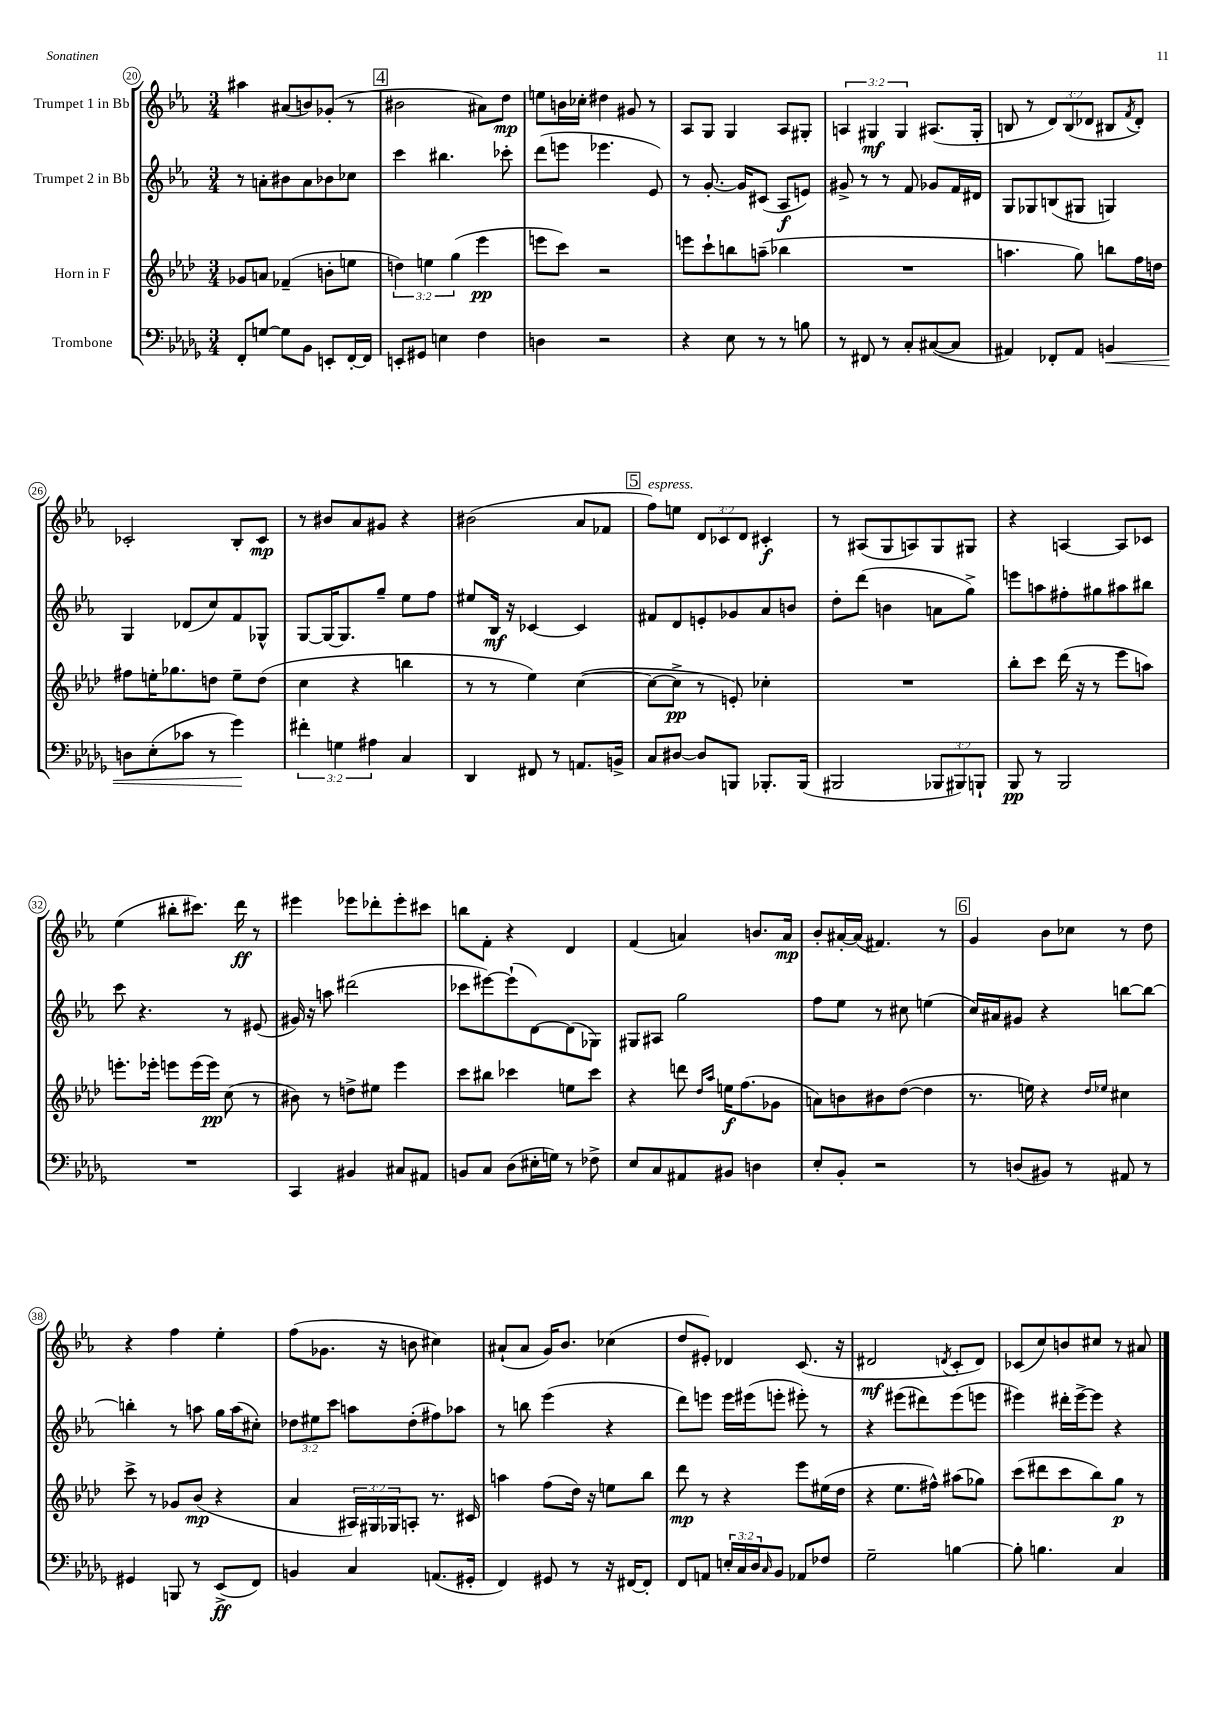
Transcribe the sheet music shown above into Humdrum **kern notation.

**kern	**dynam	**kern	**dynam	**kern	**dynam	**kern	**dynam
*part4	*part4	*part3	*part3	*part2	*part2	*part1	*part1
*staff4	*staff4	*staff3	*staff3	*staff2	*staff2	*staff1	*staff1
*I"Trombone	*	*I"Horn in F	*	*I"Trumpet 2 in Bb	*	*I"Trumpet 1 in Bb	*
*clefF4	*	*clefG2	*	*clefG2	*	*clefG2	*
*k[b-e-a-d-g-]	*	*k[b-e-a-d-]	*	*k[b-e-a-]	*	*k[b-e-a-]	*
*M3/4	*	*M3/4	*	*M3/4	*	*M3/4	*
=20	=20	=20	=20	=20	=20	=20	=20
8FF'/L	.	8g-X/L	.	8r	.	4aa#X\	.
[8Gn/J	.	8an/J	.	8an'\L	.	.	.
8G\L]	.	(4f-X~/	.	8b#X\	.	(8a#X/L	.
8BB-\J	.	.	.	8a\	.	8bn/)	.
8EEn'/L	.	8bn'\L	.	8b-X\	.	(8g-X'/J	.
[16FF'/L	.	8een\J	.	8cc-X\J	.	8r	.
16FF/JJ]	.	.	.	.	.	.	.
!!LO:REH:place=s1:t=4
=21	=21	=21	=21	=21	=21	=21	=21
8EEn'/L	.	6ddn\)	.	4ccc\	.	2b#X\	.
8GG#X/J	.	.	.	.	.	.	.
.	.	6een\	.	.	.	.	.
4En\	.	.	.	4.bb#X\	.	.	.
.	.	(6gg\	.	.	.	.	.
4F\	.	4eee-\	pp	.	.	8a#X\L)	.
.	.	.	.	8ccc-X'\	.	8dd\J	mp
=22	=22	=22	=22	=22	=22	=22	=22
4Dn\	.	8eeen\L	.	(8ddd\L	.	8een\L	.
.	.	8ccc\J)	.	8eeen\J	.	16bn\L	.
.	.	.	.	.	.	16cc-X'\JJ	.
2r	.	2r	.	4.eee-X\	.	4dd#X\	.
.	.	.	.	.	.	8g#X/	.
.	.	.	.	8e-/)	.	8r	.
=23	=23	=23	=23	=23	=23	=23	=23
4r	.	8eeen\L	.	8r	.	8A-/L	.
.	.	8ccc`\	.	[8.g'/	.	8G/J	.
8E-\	.	8bbn\	.	.	.	4G/	.
.	.	.	.	16g/KL]	.	.	.
8r	.	(8aan~\J	.	(8c#X/J	.	.	.
8r	.	4bb-X\	.	8A-/L	f	8A-/L	.
8Bn\	.	.	.	8en/J)	.	8G#X'/J	.
=24	=24	=24	=24	=24	=24	=24	=24
8r	.	2.r	.	8g#X^/	.	6An/	.
8FF#X/	.	.	.	8r	.	.	.
.	.	.	.	.	.	6G#X/	mf
8r	.	.	.	8r	.	.	.
.	.	.	.	.	.	6G#/	.
8C'/L	.	.	.	8f/	.	.	.
([8C#X/	.	.	.	8g-X/L	.	(8.A#X/L	.
8C#/J]	.	.	.	16f/L	.	.	.
.	.	.	.	16d#X/JJ	.	16G#'/Jk	.
=25	=25	=25	=25	=25	=25	=25	=25
4AA#X/)	.	4.aan\	.	8G/L	.	8Bn/	.
.	.	.	.	8G-X/	.	8r	.
8FF-X'/L	.	.	.	(8Bn/	.	12d/L)	.
.	.	.	.	.	.	(12B/	.
8AA#/J	.	8gg\)	.	8G#X/J	.	.	.
.	.	.	.	.	.	12d-X/J	.
!	!LO:HP:b	!	!	!	!	!	!
4BBn/	<	8bbn\L	.	4Gn/)	.	8B#X/L	.
.	.	.	.	.	.	8qf/	.
.	.	16ff\L	.	.	.	8d-'/J)	.
.	.	16ddn\JJ	.	.	.	.	.
!!LO:LB:g=z
=26	=26	=26	=26	=26	=26	=26	=26
8Dn\L	.	8ff#X\L	.	4G/	.	2c-X'/	.
(8E-'\	.	16een'\K	.	.	.	.	.
.	.	8.gg-X\	.	.	.	.	.
8c-X\J	.	.	.	(8d-X/L	.	.	.
8r	.	8ddn\J	.	8cc/)	.	.	.
4g-\)	.	8ee~\L	.	8f/	.	8B-'/L	.
.	.	(8dd\J	.	8G-X^^/J	.	8c-/J	mp
.	[	.	.	.	.	.	.
=27	=27	=27	=27	=27	=27	=27	=27
6f#X'\	.	4cc\	.	[8G/L	.	8r	.
.	.	.	.	16G/K_	.	8b#X/L	.
6Gn\	.	.	.	.	.	.	.
.	.	.	.	8.G/]	.	.	.
.	.	4r	.	.	.	8a-/	.
6A#X\	.	.	.	.	.	.	.
.	.	.	.	8gg~/J	.	8g#X/J	.
4C/	.	4bbn\	.	8ee-\L	.	4r	.
.	.	.	.	8ff\J	.	.	.
=28	=28	=28	=28	=28	=28	=28	=28
4DD-/	.	8r	.	8ee#X/L	.	(2b#X\	.
.	.	8r	.	16B-/Jk	mf	.	.
.	.	.	.	16r	.	.	.
8FF#X/	.	4ee-\)	.	[4c-X/	.	.	.
8r	.	.	.	.	.	.	.
8.AAn/L	.	([4cc\	.	4c-/]	.	8a-/L	.
.	.	.	.	.	.	8f-X/J	.
16BBn^/Jk	.	.	.	.	.	.	.
!!LO:REH:place=s1:t=5
=29	=29	=29	=29	=29	=29	=29	=29
!	!	!	!	!	!	!LO:TX:a:i:t=espress.	!
8C/L	.	8cc\L_	.	8f#X/L	.	8ff\L)	.
[8D#X/J	.	8cc^\J]	pp	8d/	.	8een\J	.
8D#/L]	.	8r	.	8en'/	.	12d/L	.
.	.	.	.	.	.	12c-X/	.
8BBBn/J	.	8en'/)	.	8g-X/	.	.	.
.	.	.	.	.	.	12d/J	.
8.BBB-X'/L	.	4cc-X'\	.	8a-/	.	4c#X'/	f
.	.	.	.	8bn/J	.	.	.
(16BBB-/Jk	.	.	.	.	.	.	.
=30	=30	=30	=30	=30	=30	=30	=30
2BBB#X/	.	2.r	.	8dd'\L	.	8r	.
.	.	.	.	(8ddd\J	.	(8A#X/L	.
.	.	.	.	4bn\	.	8G/	.
.	.	.	.	.	.	8An/)	.
12BBB-X/L	.	.	.	8an\L	.	8G/	.
12BBB#X/)	.	.	.	.	.	.	.
.	.	.	.	8gg^\J)	.	8G#X/J	.
12BBBn`/J	.	.	.	.	.	.	.
=31	=31	=31	=31	=31	=31	=31	=31
8BBB-/	pp	8bb-'\L	.	8eeen\L	.	4r	.
8r	.	8ccc\J	.	8aan\	.	.	.
2BBB-/	.	(16ddd-\	.	8ff#X'\	.	[4An/	.
.	.	16r	.	.	.	.	.
.	.	8r	.	8gg#X\	.	.	.
.	.	8eee-\L	.	8aa#X\	.	8A/L]	.
.	.	8aan\J)	.	8bb#X\J	.	8c-X/J	.
!!LO:LB:g=z
=32	=32	=32	=32	=32	=32	=32	=32
2.r	.	8.eeen'\L	.	8ccc\	.	(4ee-\	.
.	.	.	.	4.r	.	.	.
.	.	16eee-X'\Jk	.	.	.	.	.
.	.	8eeen\L	.	.	.	8bb#X'\L	.
.	.	(16eee\L	.	.	.	8.ccc#X\J)	.
.	.	16eee\JJ)	pp	.	.	.	.
.	.	(8cc\	.	8r	.	.	.
.	.	.	.	.	.	16ddd\	ff
.	.	8r	.	(8e#X/	.	8r	.
=33	=33	=33	=33	=33	=33	=33	=33
4CC/	.	8b#X\)	.	16g#X/)	.	4eee#X\	.
.	.	.	.	16r	.	.	.
.	.	8r	.	8aan\	.	.	.
4BB#X/	.	8ddn^\L	.	(2ddd#X\	.	8eee-X\L	.
.	.	8ee#X\J	.	.	.	8ddd-X'\	.
8C#X/L	.	4eee-\	.	.	.	8eee-'\	.
8AA#X/J	.	.	.	.	.	8ccc#X\J	.
=34	=34	=34	=34	=34	=34	=34	=34
8BBn/L	.	8ccc\L	.	8ccc-X\L	.	8bbn\L	.
8C/J	.	8bb#X\J	.	[8eee#X\)	.	8f'\J	.
(8D-\L	.	4ccc-X\	.	(8eee#`\]	.	4r	.
16E#X'\L	.	.	.	[8d\)	.	.	.
16Gn\JJ)	.	.	.	.	.	.	.
8r	.	8een\L	.	(8d\]	.	4d/	.
8F-X^\	.	8ccc-\J	.	8G-X\J)	.	.	.
=35	=35	=35	=35	=35	=35	=35	=35
8E-/L	.	4r	.	8G#X/L	.	(4f/	.
8C/	.	.	.	8A#X/J	.	.	.
8AA#X/	.	8dddn\	.	2gg\	.	4an/)	.
.	.	16qqdd-/LL	.	.	.	.	.
.	.	16qqaa-/JJ	.	.	.	.	.
8BB#X/J	.	16een\KL	f	.	.	.	.
.	.	(8.ff\	.	.	.	.	.
4Dn\	.	.	.	.	.	8.bn/L	.
.	.	8g-X\J	.	.	.	.	.
.	.	.	.	.	.	16a/Jk	mp
=36	=36	=36	=36	=36	=36	=36	=36
8E-'/L	.	8an\L)	.	8ff\L	.	8b-'/L	.
8BB-'/J	.	8bn\	.	8ee-\J	.	[16a#X'/L	.
.	.	.	.	.	.	(16a#/JJ]	.
2r	.	8b#X\	.	8r	.	4.f#X/)	.
.	.	([8dd-\J	.	8cc#X\	.	.	.
.	.	4dd-\]	.	(4een\	.	.	.
.	.	.	.	.	.	8r	.
!!LO:REH:place=s1:t=6
=37	=37	=37	=37	=37	=37	=37	=37
8r	.	8.r	.	16cc/LL)	.	4g/	.
.	.	.	.	16a#X/J	.	.	.
(8Dn/L	.	.	.	8g#X/J	.	.	.
.	.	16een\)	.	.	.	.	.
8BB#X/J)	.	4r	.	4r	.	8b-\L	.
8r	.	.	.	.	.	8cc-X\J	.
.	.	16qqdd-/LL	.	.	.	.	.
.	.	16qqee-X/JJ	.	.	.	.	.
8AA#X/	.	4cc#X\	.	[8bbn\L	.	8r	.
8r	.	.	.	8bb\J_	.	8dd\	.
!!LO:LB:g=z
=38	=38	=38	=38	=38	=38	=38	=38
4GG#X/	.	8ccc^\	.	4bbn'\]	.	4r	.
.	.	8r	.	.	.	.	.
8BBBn/	.	8g-X/L	.	8r	.	4ff\	.
8r	.	(8b-/J	mp	8aan\	.	.	.
(8EE-^/L	ff	4r	.	16gg\LL	.	4ee-'\	.
.	.	.	.	(16aa\J	.	.	.
8FF/J)	.	.	.	8cc#X'\J)	.	.	.
=39	=39	=39	=39	=39	=39	=39	=39
4BBn/	.	4a-/	.	12dd-X\L	.	(8ff\L	.
.	.	.	.	12ee#X\	.	.	.
.	.	.	.	.	.	8.g-X\J	.
.	.	.	.	12ccc\J	.	.	.
4C/	.	24A#X/LL)	.	8aan\L	.	.	.
.	.	24G#X/	.	.	.	.	.
.	.	.	.	.	.	16r	.
.	.	24G-X/J	.	.	.	.	.
.	.	8An'/J	.	(8dd-'\	.	8bn\	.
(8.AAn/L	.	8.r	.	8ff#X\)	.	4cc#X\)	.
.	.	.	.	8aa-X\J	.	.	.
16GG#X'/Jk	.	16c#X/	.	.	.	.	.
=40	=40	=40	=40	=40	=40	=40	=40
4FF/)	.	4aan\	.	8r	.	(8a#X`/L	.
.	.	.	.	8bbn\	.	8a#/J	.
8GG#X/	.	(8ff\L	.	(4eee-\	.	16g/KL)	.
.	.	.	.	.	.	8.b-/J	.
8r	.	16dd-\Jk)	.	.	.	.	.
.	.	16r	.	.	.	.	.
16r	.	8een\L	.	4r	.	(4cc-X\	.
[16FF#X/KL	.	.	.	.	.	.	.
8FF#'/J]	.	8bb-\J	.	.	.	.	.
=41	=41	=41	=41	=41	=41	=41	=41
8FF/L	.	8ddd-\	mp	8ddd\L)	.	8dd/L	.
8AAn/J	.	8r	.	8eeen\J	.	8e#X'/J)	.
24En'/LL	.	4r	.	16eee\LL	.	4d-X/	.
24C/	.	.	.	.	.	.	.
.	.	.	.	(16eee#X\J	.	.	.
24D-/J	.	.	.	.	.	.	.
16qqC/	.	.	.	.	.	.	.
8BB-/J	.	.	.	8eeen'\J	.	.	.
8AA-X/L	.	8eee-\L	.	8eee#X'\)	.	(8.c/	.
8F-X/J	.	(16ee#X\L	.	8r	.	.	.
.	.	16dd-\JJ	.	.	.	16r	.
=42	=42	=42	=42	=42	=42	=42	=42
2G-~\	.	4r	.	4r	.	2d#X/	mf
.	.	8.ee-\L	.	(8eee#X\L	.	.	.
.	.	.	.	8ddd#X\)	.	.	.
.	.	16ff#X^^\Jk)	.	.	.	.	.
.	.	.	.	.	.	8qdn/	.
[4Bn\	.	(8aa#X\L	.	(8eee#\	.	8c'/L	.
.	.	8gg-X\J)	.	8eeen\J	.	8d/J)	.
=43	=43	=43	=43	=43	=43	=43	=43
8B'\]	.	(8ccc\L	.	4eee#X\)	.	(8c-X/L	.
4.Bn\	.	8ddd#X\	.	.	.	8cc/)	.
.	.	8ccc\	.	16ddd#X'\LL	.	8bn/	.
.	.	.	.	[16eee#^\J	.	.	.
.	.	8bb-\)	.	8eee#\J]	.	8cc#X/J	.
4C/	.	8gg\J	p	4r	.	8r	.
.	.	8r	.	.	.	8a#X/	.
==	==	==	==	==	==	==	==
*-	*-	*-	*-	*-	*-	*-	*-
